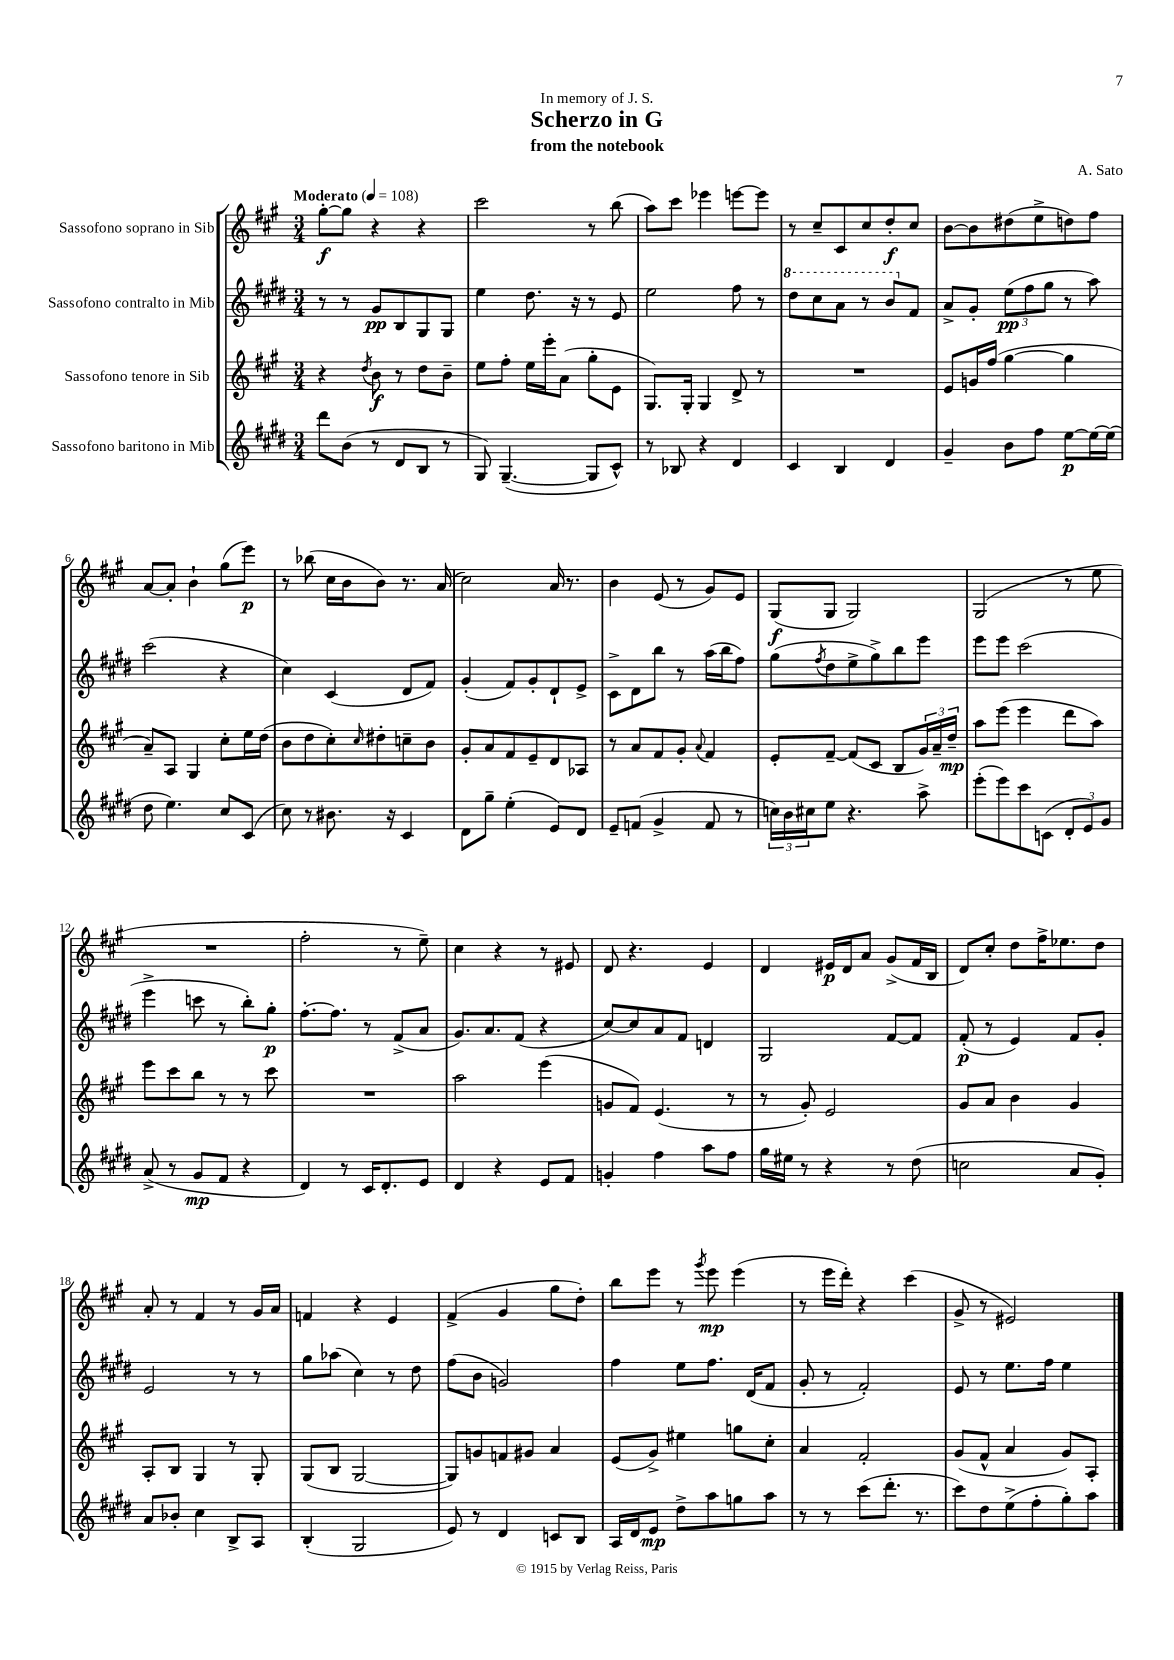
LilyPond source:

\header { title = "Scherzo in G" composer = "A. Sato" subtitle = "from the notebook" dedication = "In memory of J. S." }
<<
\new StaffGroup <<
\new Staff = "s0" \with { instrumentName = "Sassofono soprano in Sib" } {
    \clef treble \key a \major \numericTimeSignature \time 3/4 \tempo "Moderato" 4 = 108
    gis''8~-.\f gis''8 r4 r4 |
    cis'''2 r8 b''8( |
    a''8) cis'''8 ees'''4 e'''8~ e'''8 |
    r8 cis''8-- cis'8 cis''8 d''8-.\f cis''8 |
    b'8~ b'8 dis''8( e''8-> d''8) fis''8 |
    a'8~ a'8-. b'4-! gis''8( e'''8\p) |
    r8 bes''8( cis''16 b'16 b'8) r8. a'16( |
    cis''2) a'16 r8. |
    b'4 e'8( r8 gis'8) e'8 |
    gis8\f( gis8 gis2) |
    gis2( r8 e''8 |
    R2. |
    fis''2-. r8 e''8--) |
    cis''4 r4 r8 eis'8 |
    d'8 r4. e'4 |
    d'4 eis'16\p d'16 a'8 gis'8->( fis'16 b16 |
    d'8) cis''8-. d''8 fis''16-> ees''8. d''8 |
    a'8-. r8 fis'4 r8 gis'16 a'16 |
    f'4 r4 e'4 |
    fis'4->( gis'4 gis''8 d''8-.) |
    b''8 e'''8 r8 \acciaccatura { gis'''8 } e'''8\mp e'''4( |
    r8 e'''16 d'''16-.) r4 cis'''4( |
    gis'8-> r8 eis'2) \bar "|." |
}
\new Staff = "s1" \with { instrumentName = "Sassofono contralto in Mib" } {
    \clef treble \key e \major \numericTimeSignature \time 3/4
    r8 r8 gis'8\pp b8 gis8 gis8 |
    e''4 dis''8. r16 r8 e'8 |
    e''2 fis''8 r8 |
    \ottava #1 dis'''8 cis'''8 a''8 r8 b''8 \ottava #0 fis'8 |
    a'8-> gis'8-. \tuplet 3/2 { e''8\pp( fis''8 gis''8 } r8 a''8) |
    cis'''2( r4 |
    cis''4) cis'4( dis'8 fis'8) |
    gis'4-.( fis'8) gis'8-. dis'8-! e'8-> |
    cis'8-> dis'8 b''8 r8 a''16( b''16 fis''8) |
    gis''8( \acciaccatura { fis''8 } dis''8 e''8-> gis''8->) b''8 e'''8 |
    e'''8 e'''8 cis'''2( |
    e'''4-> c'''8 r8 b''8-.) gis''8-.\p |
    fis''8.~-. fis''8. r8 fis'8->( a'8 |
    gis'8.) a'8. fis'8( r4 |
    cis''8~) cis''8 a'8 fis'8 d'4 |
    gis2 fis'8~ fis'8 |
    fis'8-.\p( r8 e'4) fis'8 gis'8-. |
    e'2 r8 r8 |
    gis''8 aes''8( cis''4) r8 dis''8 |
    fis''8( b'8 g'2) |
    fis''4 e''8 fis''8. dis'16( fis'8 |
    gis'8-. r8 fis'2-.) |
    e'8 r8 e''8. fis''16 e''4 \bar "|." |
}
\new Staff = "s2" \with { instrumentName = "Sassofono tenore in Sib" } {
    \clef treble \key a \major \numericTimeSignature \time 3/4
    r4 \acciaccatura { d''8 } b'8\f r8 d''8 b'8-- |
    e''8 fis''8-. e''16 e'''16-. a'8( gis''8-. e'8 |
    gis8.) gis16-. gis4 d'8-> r8 |
    R2. |
    e'8 g'16 fis''16( gis''4~ gis''4 |
    a'8--) a8 gis4 cis''8-. e''16 d''16( |
    b'8 d''8 cis''8-.) \grace { cis''16 } dis''8-. c''8-- b'8 |
    gis'8-. a'8 fis'8 e'8-- d'8 aes8 |
    r8 a'8 fis'8 gis'8-. \appoggiatura { a'8 } fis'4 |
    e'8-. fis'8~-- fis'8( cis'8 b8 \tuplet 3/2 { gis'16) a'16-- d''16--\mp } |
    a''8 e'''8( e'''4 d'''8 a''8) |
    e'''8 cis'''8 b''8 r8 r8 cis'''8 |
    R2. |
    a''2 e'''4( |
    g'8 fis'8) e'4.( r8 |
    r8 gis'8-.) e'2 |
    gis'8 a'8 b'4 gis'4 |
    a8-. b8 gis4 r8 gis8-. |
    gis8( b8 gis2~ |
    gis8) g'8 f'8 gis'8 a'4 |
    e'8( gis'8->) eis''4 g''8 cis''8-. |
    a'4 fis'2-. |
    gis'8( fis'8-^ a'4 gis'8) a8-. \bar "|." |
}
\new Staff = "s3" \with { instrumentName = "Sassofono baritono in Mib" } {
    \clef treble \key e \major \numericTimeSignature \time 3/4
    dis'''8 b'8( r8 dis'8 b8 r8 |
    gis8) gis4.~--( gis8 cis'8-^) |
    r8 bes8 r4 dis'4 |
    cis'4 b4 dis'4 |
    gis'4-- b'8 fis''8 e''8~\p e''16~ e''16( |
    dis''8 e''4.) cis''8 cis'8( |
    cis''8) r8 bis'8. r16 cis'4 |
    dis'8 gis''8-- e''4-.( e'8) dis'8 |
    e'8-- f'8( gis'4-> f'8 r8 |
    \tuplet 3/2 { c''16) b'16 cis''16 } e''8 r4. a''8-> |
    e'''8-.( e'''8) cis'''8 c'8( \tuplet 3/2 { dis'8-. e'8) gis'8 } |
    a'8->( r8 gis'8\mp fis'8 r4 |
    dis'4) r8 cis'16 dis'8.-. e'8 |
    dis'4 r4 e'8 fis'8 |
    g'4-. fis''4 a''8 fis''8 |
    gis''16 eis''16 r8 r4 r8 dis''8( |
    c''2 a'8 gis'8-.) |
    a'8 bes'8-. cis''4 b8-> a8 |
    b4-.( gis2 |
    e'8) r8 dis'4 c'8 b8 |
    a16 dis'16 e'8\mp dis''8-> a''8 g''8 a''8 |
    r8 r8 cis'''8( dis'''8.-. r8. |
    cis'''8) dis''8 e''8->( fis''8-. gis''8-.) a''8 \bar "|." |
}
>>
>>
